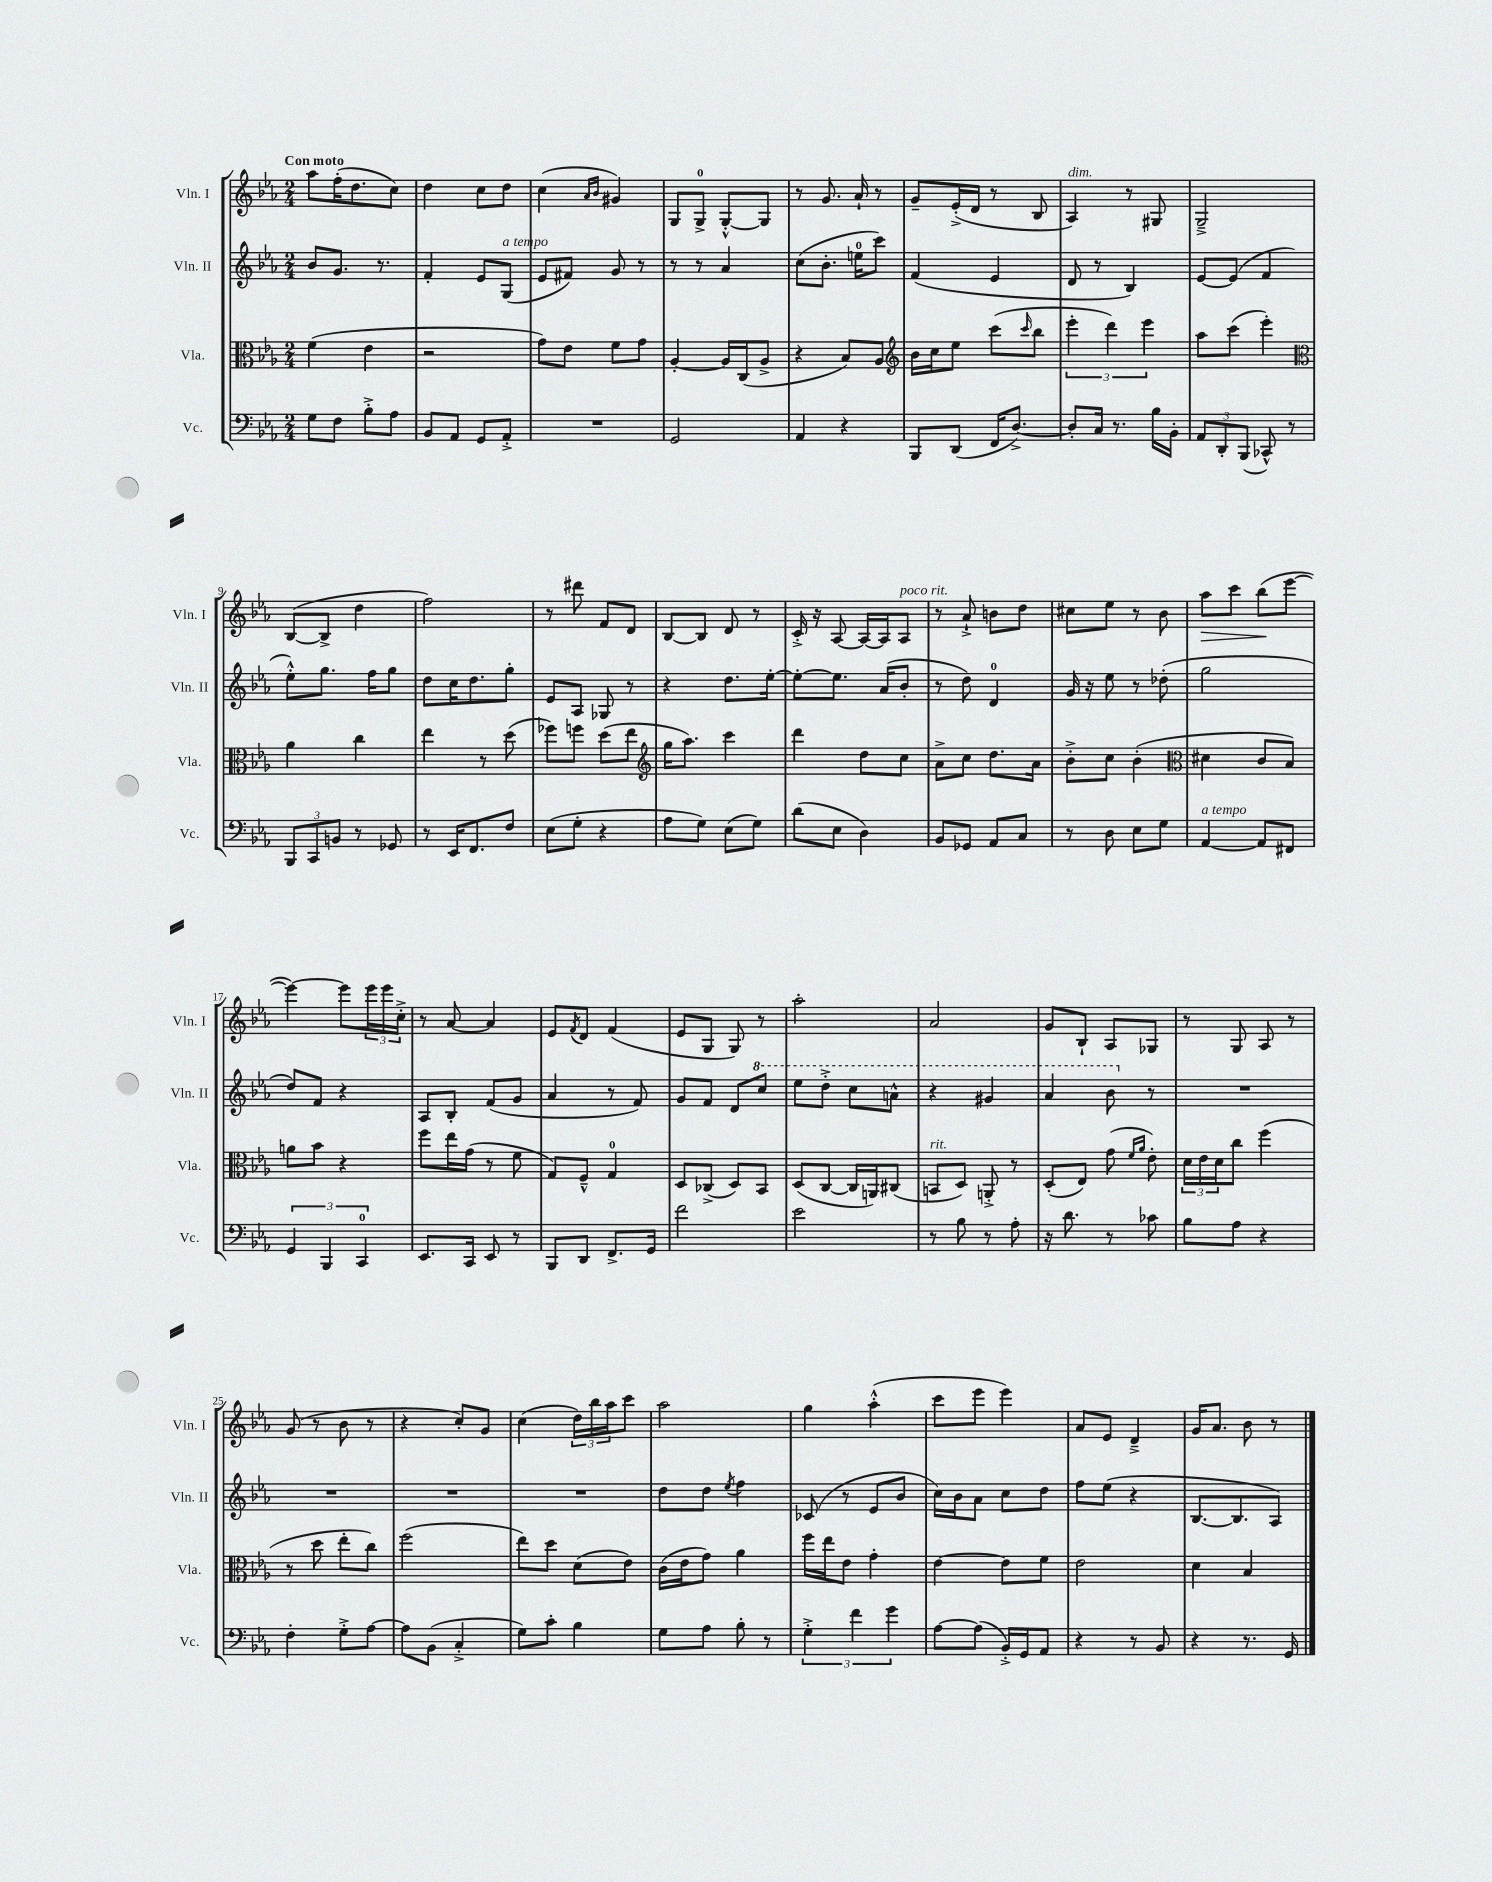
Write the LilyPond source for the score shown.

<<
\new StaffGroup <<
\new Staff = "s0" \with { instrumentName = "Vln. I" shortInstrumentName = "Vln. I" } {
    \clef treble \key ees \major \numericTimeSignature \time 2/4 \tempo "Con moto"
    aes''8 f''16-.( d''8. c''8) |
    d''4 c''8 d''8 |
    c''4( \grace { aes'16 bes'16 } gis'4) |
    g8 g8-0-> g8~-.-^ g8 |
    r8 g'8. aes'16-! r8 |
    g'8-- ees'16-.->( d'16 r8 bes8 |
    aes4^\markup { \italic "dim." }) r8 gis8 |
    g2---> |
    bes8~( bes8-> d''4 |
    f''2) |
    r8 dis'''8 f'8 d'8 |
    bes8~ bes8 d'8 r8 |
    c'16-.-> r16 aes8~ aes16~ aes16 aes8^\markup { \italic "poco rit." } |
    r8 aes'8-!-> b'8 d''8 |
    cis''8 ees''8 r8 bes'8 |
    aes''8\> c'''8 bes''8\!( ees'''8~ |
    ees'''4~) ees'''8 \tuplet 3/2 { ees'''16 ees'''16 c''16-.-> } |
    r8 aes'8~ aes'4 |
    ees'8 \acciaccatura { f'8 } d'8 f'4( |
    ees'8 g8 g8) r8 |
    aes''2-. |
    aes'2 |
    g'8 bes8-! aes8 ges8 |
    r8 g8 aes8 r8 |
    g'8( r8 bes'8 r8 |
    r4 c''8-.) g'8 |
    c''4( \tuplet 3/2 { d''16) bes''16 aes''16 } c'''8 |
    aes''2 |
    g''4 aes''4-.-^( |
    c'''8 ees'''8 ees'''4) |
    aes'8 ees'8 d'4---> |
    g'16 aes'8. bes'8 r8 \bar "|." |
}
\new Staff = "s1" \with { instrumentName = "Vln. II" shortInstrumentName = "Vln. II" } {
    \clef treble \key ees \major \numericTimeSignature \time 2/4
    bes'8 g'8. r8. |
    f'4-. ees'8 g8^\markup { \italic "a tempo" }( |
    ees'8 fis'8) g'8 r8 |
    r8 r8 aes'4 |
    c''8( bes'8.-. e''16-0 c'''8) |
    f'4( ees'4 |
    d'8 r8 bes4) |
    ees'8~ ees'8( f'4 |
    ees''8-.-^) g''8. f''16 g''8 |
    d''8 c''16 d''8. g''8-. |
    ees'8 aes8 ges8 r8 |
    r4 d''8. ees''16~-. |
    ees''8~-. ees''8. aes'16( bes'8-. |
    r8 d''8) d'4-0 |
    g'16 r16 ees''8 r8 des''8-.( |
    g''2 |
    d''8) f'8 r4 |
    aes8 bes8-. f'8( g'8 |
    aes'4 r8 f'8) |
    g'8 f'8 d'8 \ottava #1 c'''8 |
    ees'''8 d'''8-.-> c'''8 a''8-^ |
    r4 gis''4 |
    aes''4 bes''8 \ottava #0 r8 |
    R2 |
    R2 |
    R2 |
    R2 |
    d''8 d''8 \acciaccatura { ees''8 } f''4 |
    ces'8( r8 ees'8 bes'8 |
    c''16) bes'16 aes'8 c''8 d''8 |
    f''8 ees''8( r4 |
    bes8.~ bes8. aes8) \bar "|." |
}
\new Staff = "s2" \with { instrumentName = "Vla." shortInstrumentName = "Vla." } {
    \clef alto \key ees \major \numericTimeSignature \time 2/4
    f'4( ees'4 |
    r2 |
    g'8) ees'8 f'8 g'8 |
    aes4~-. aes16 c16( aes8-> |
    r4 bes8) aes8 |
    \clef treble bes'16 c''16 ees''8 c'''8( \grace { c'''16 } bes''8 |
    \tuplet 3/2 { ees'''4-. d'''4) ees'''4 } |
    aes''8 c'''8( ees'''4-.) |
    \clef alto aes'4 c''4 |
    ees''4 r8 d''8( |
    fes''8) f''8 d''8( ees''8 |
    \clef treble g''16 aes''8.) c'''4 |
    d'''4 d''8 c''8 |
    aes'8-> c''8 d''8. aes'16 |
    bes'8-.-> c''8 bes'4-.( |
    \clef alto dis'4 c'8 bes8) |
    a'8 bes'8 r4 |
    f''8 ees''16 g'16( r8 f'8 |
    g8) f8---^ g4-0 |
    d8 ces8->( d8) bes,8 |
    d8( c8~ c16 a,16) cis8( |
    b,8^\markup { \italic "rit." } d8) a,8-.-> r8 |
    d8-.( ees8) g'8( \grace { f'16 aes'16 } ees'8-.) |
    \tuplet 3/2 { d'16 ees'16 d'16 } c''8 f''4( |
    r8 d''8 ees''8-. c''8) |
    f''2( |
    ees''8) d''8 d'8( ees'8) |
    c'16( ees'16 g'8) aes'4 |
    f''16 ees''16 ees'8 g'4-. |
    ees'4~ ees'8 f'8 |
    ees'2 |
    d'4 bes4 \bar "|." |
}
\new Staff = "s3" \with { instrumentName = "Vc." shortInstrumentName = "Vc." } {
    \clef bass \key ees \major \numericTimeSignature \time 2/4
    g8 f8 bes8-.-> aes8 |
    bes,8 aes,8 g,8 aes,8-.-> |
    R2 |
    g,2 |
    aes,4 r4 |
    bes,,8 d,8( f,16 d8.~->) |
    d8-. c16 r8. bes16 bes,16-. |
    \tuplet 3/2 { aes,8 d,8-. bes,,8( } ces,8-^) r8 |
    \tuplet 3/2 { bes,,8 c,8 b,8 } r8 ges,8 |
    r8 ees,16 f,8. f8 |
    ees8( g8-. r4 |
    aes8 g8) ees8( g8) |
    d'8( ees8 d4) |
    bes,8 ges,8 aes,8 c8 |
    r8 d8 ees8 g8 |
    aes,4~^\markup { \italic "a tempo" } aes,8 fis,8 |
    \tuplet 3/2 { g,4 bes,,4 c,4-0 } |
    ees,8. c,16 ees,8 r8 |
    bes,,8 d,8 f,8.-> g,16 |
    f'2 |
    ees'2 |
    r8 bes8 r8 aes8-. |
    r16 d'8. r8 ces'8 |
    bes8 aes8 r4 |
    f4-. g8-.-> aes8~ |
    aes8 bes,8( c4-.-> |
    g8) c'8-. bes4 |
    g8 aes8 bes8-. r8 |
    \tuplet 3/2 { g4-.-> f'4 g'4 } |
    aes8~ aes8( bes,16-.->) g,16 aes,8 |
    r4 r8 bes,8 |
    r4 r8. g,16 \bar "|." |
}
>>
>>
